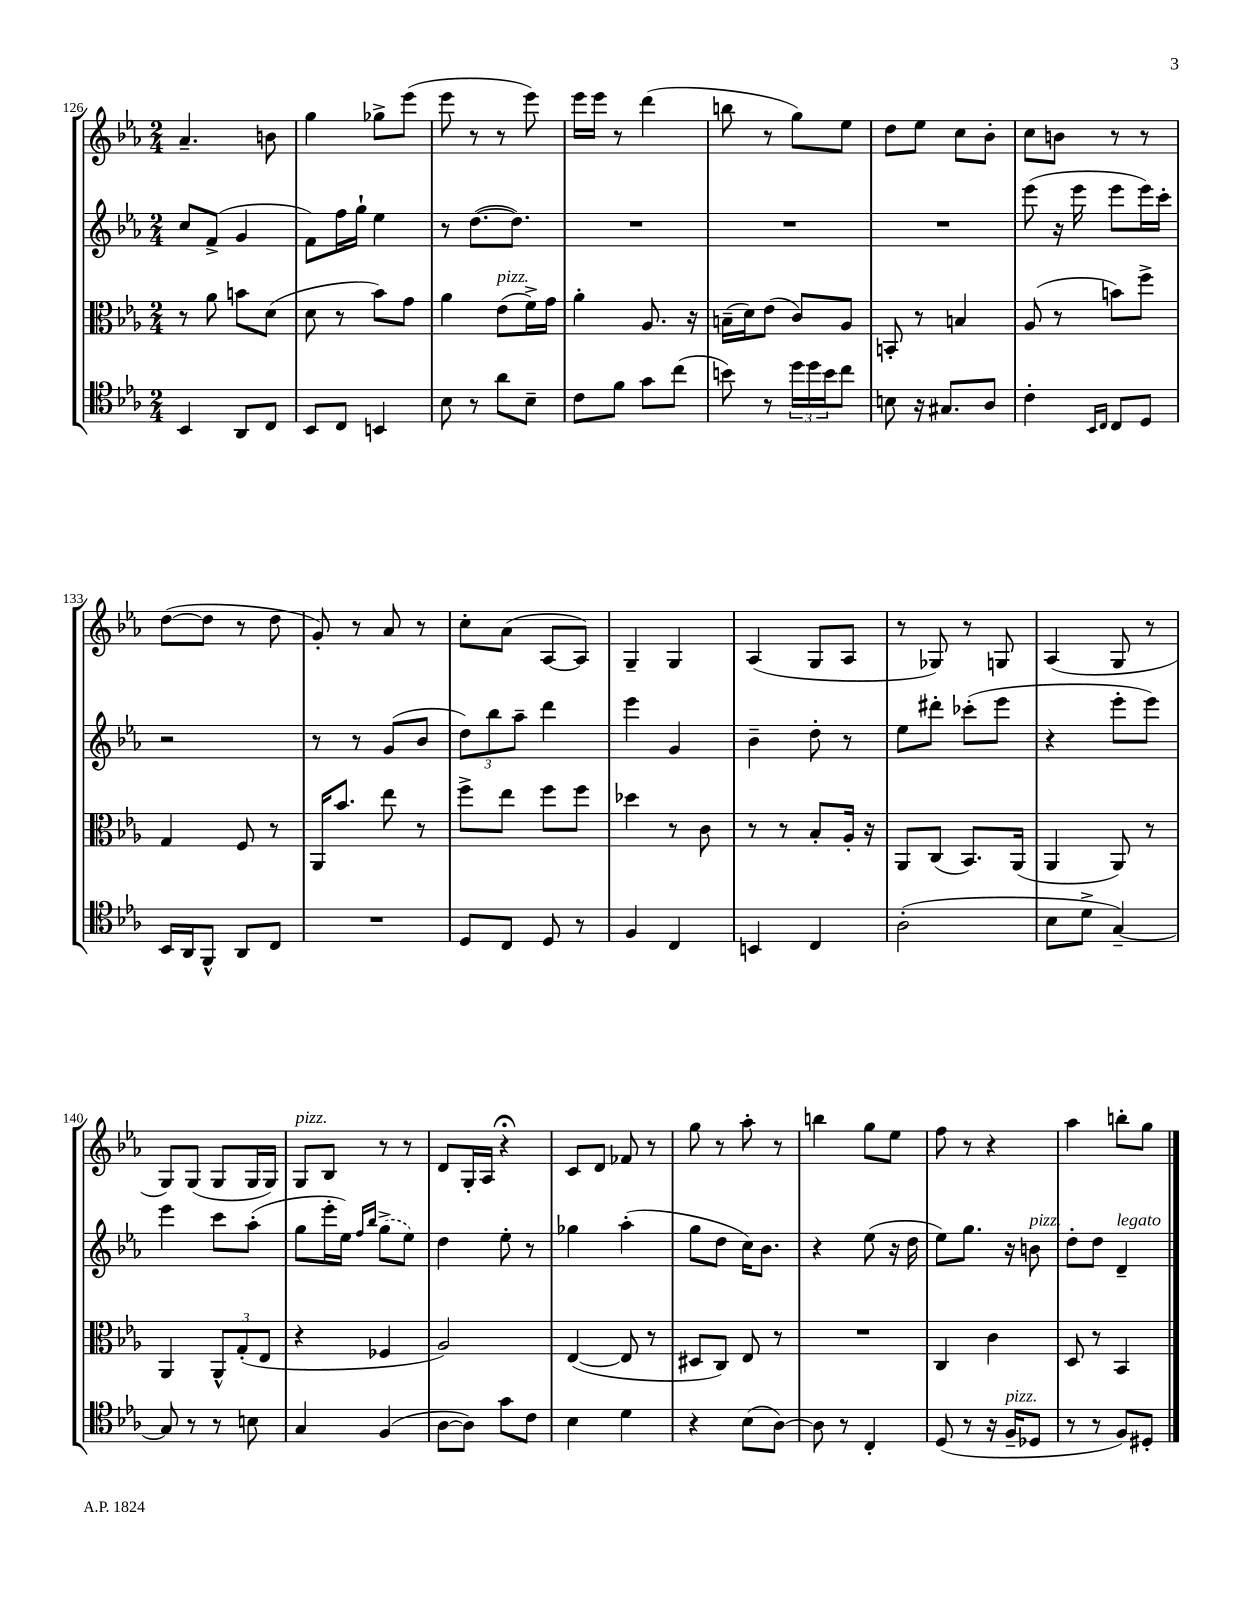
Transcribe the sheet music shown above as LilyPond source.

<<
\new StaffGroup <<
\new Staff = "s0" {
    \clef treble \key ees \major \numericTimeSignature \time 2/4
    aes'4.-- b'8 |
    g''4 ges''8-> ees'''8( |
    ees'''8 r8 r8 ees'''8) |
    ees'''16 ees'''16 r8 d'''4( |
    b''8 r8 g''8) ees''8 |
    d''8 ees''8 c''8 bes'8-. |
    c''8 b'8 r8 r8 |
    d''8~( d''8 r8 d''8 |
    g'8-.) r8 aes'8 r8 |
    c''8-. aes'8( aes8~ aes8) |
    g4-- g4 |
    aes4( g8 aes8 |
    r8 ges8) r8 g8 |
    aes4( g8 r8 |
    g8) g8( g8 g16 g16) |
    g8^\markup { \italic "pizz." } bes8 r8 r8 |
    d'8 g16-. aes16 r4\fermata |
    c'8 d'8 fes'8 r8 |
    g''8 r8 aes''8-. r8 |
    b''4 g''8 ees''8 |
    f''8 r8 r4 |
    aes''4 b''8-. g''8 \bar "|." |
}
\new Staff = "s1" {
    \clef treble \key ees \major \numericTimeSignature \time 2/4
    c''8 f'8->( g'4 |
    f'8) f''16 g''16-! ees''4 |
    r8 d''8.~( d''8.) |
    R2 |
    R2 |
    R2 |
    ees'''8( r16 ees'''16 ees'''8 ees'''16) c'''16-. |
    r2 |
    r8 r8 g'8( bes'8 |
    \tuplet 3/2 { d''8) bes''8 aes''8-- } d'''4 |
    ees'''4 g'4 |
    bes'4-- d''8-. r8 |
    ees''8 dis'''8-. ces'''8-.( ees'''8 |
    r4 ees'''8-. ees'''8) |
    ees'''4 c'''8 aes''8-.( |
    g''8 ees'''16-. ees''16) \grace { f''16 bes''16 } \once \slurDashed g''8->( ees''8) |
    d''4 ees''8-. r8 |
    ges''4 aes''4-.( |
    g''8 d''8 c''16) bes'8. |
    r4 ees''8( r16 d''16 |
    ees''8) g''8. r16 b'8^\markup { \italic "pizz." } |
    d''8-. d''8 d'4--^\markup { \italic "legato" } \bar "|." |
}
\new Staff = "s2" {
    \clef alto \key ees \major \numericTimeSignature \time 2/4
    r8 aes'8 b'8 d'8( |
    d'8 r8 bes'8) g'8 |
    aes'4 ees'8^\markup { \italic "pizz." }( f'16->) g'16 |
    aes'4-. aes8. r16 |
    b16--( d'16) ees'8( c'8) aes8 |
    b,8-. r8 b4 |
    aes8( r8 b'8) f''8-> |
    g4 f8 r8 |
    aes,16 bes'8. ees''8 r8 |
    f''8-> ees''8 f''8 f''8 |
    des''4 r8 c'8 |
    r8 r8 bes8-. aes16-. r16 |
    aes,8 c8( bes,8.) aes,16( |
    aes,4 aes,8) r8 |
    aes,4 \tuplet 3/2 { aes,8-^ g8-.( ees8 } |
    r4 fes4 |
    aes2) |
    ees4~( ees8 r8 |
    dis8 c8) ees8 r8 |
    R2 |
    c4 c'4 |
    d8 r8 bes,4 \bar "|." |
}
\new Staff = "s3" {
    \clef tenor \key ees \major \numericTimeSignature \time 2/4
    bes,4 aes,8 c8 |
    bes,8 c8 b,4 |
    bes8 r8 aes'8 bes8-- |
    c'8 f'8 g'8 c''8( |
    b'8) r8 \tuplet 3/2 { d''16 d''16 b'16 } c''8 |
    b8 r16 gis8. aes8 |
    c'4-. \grace { bes,16 c16 } c8 d8 |
    bes,16 aes,16 f,8-^ aes,8 c8 |
    R2 |
    d8 c8 d8 r8 |
    f4 c4 |
    b,4 c4 |
    aes2-.( |
    bes8 d'8-> g4~--) |
    g8 r8 r8 b8 |
    g4 f4( |
    aes8~ aes8) g'8 c'8 |
    bes4 d'4 |
    r4 bes8( aes8~) |
    aes8 r8 c4-. |
    d8( r8 r16 f16--^\markup { \italic "pizz." } des8 |
    r8 r8 f8) dis8-. \bar "|." |
}
>>
>>
\layout { \context { \Score currentBarNumber = #126 } }
